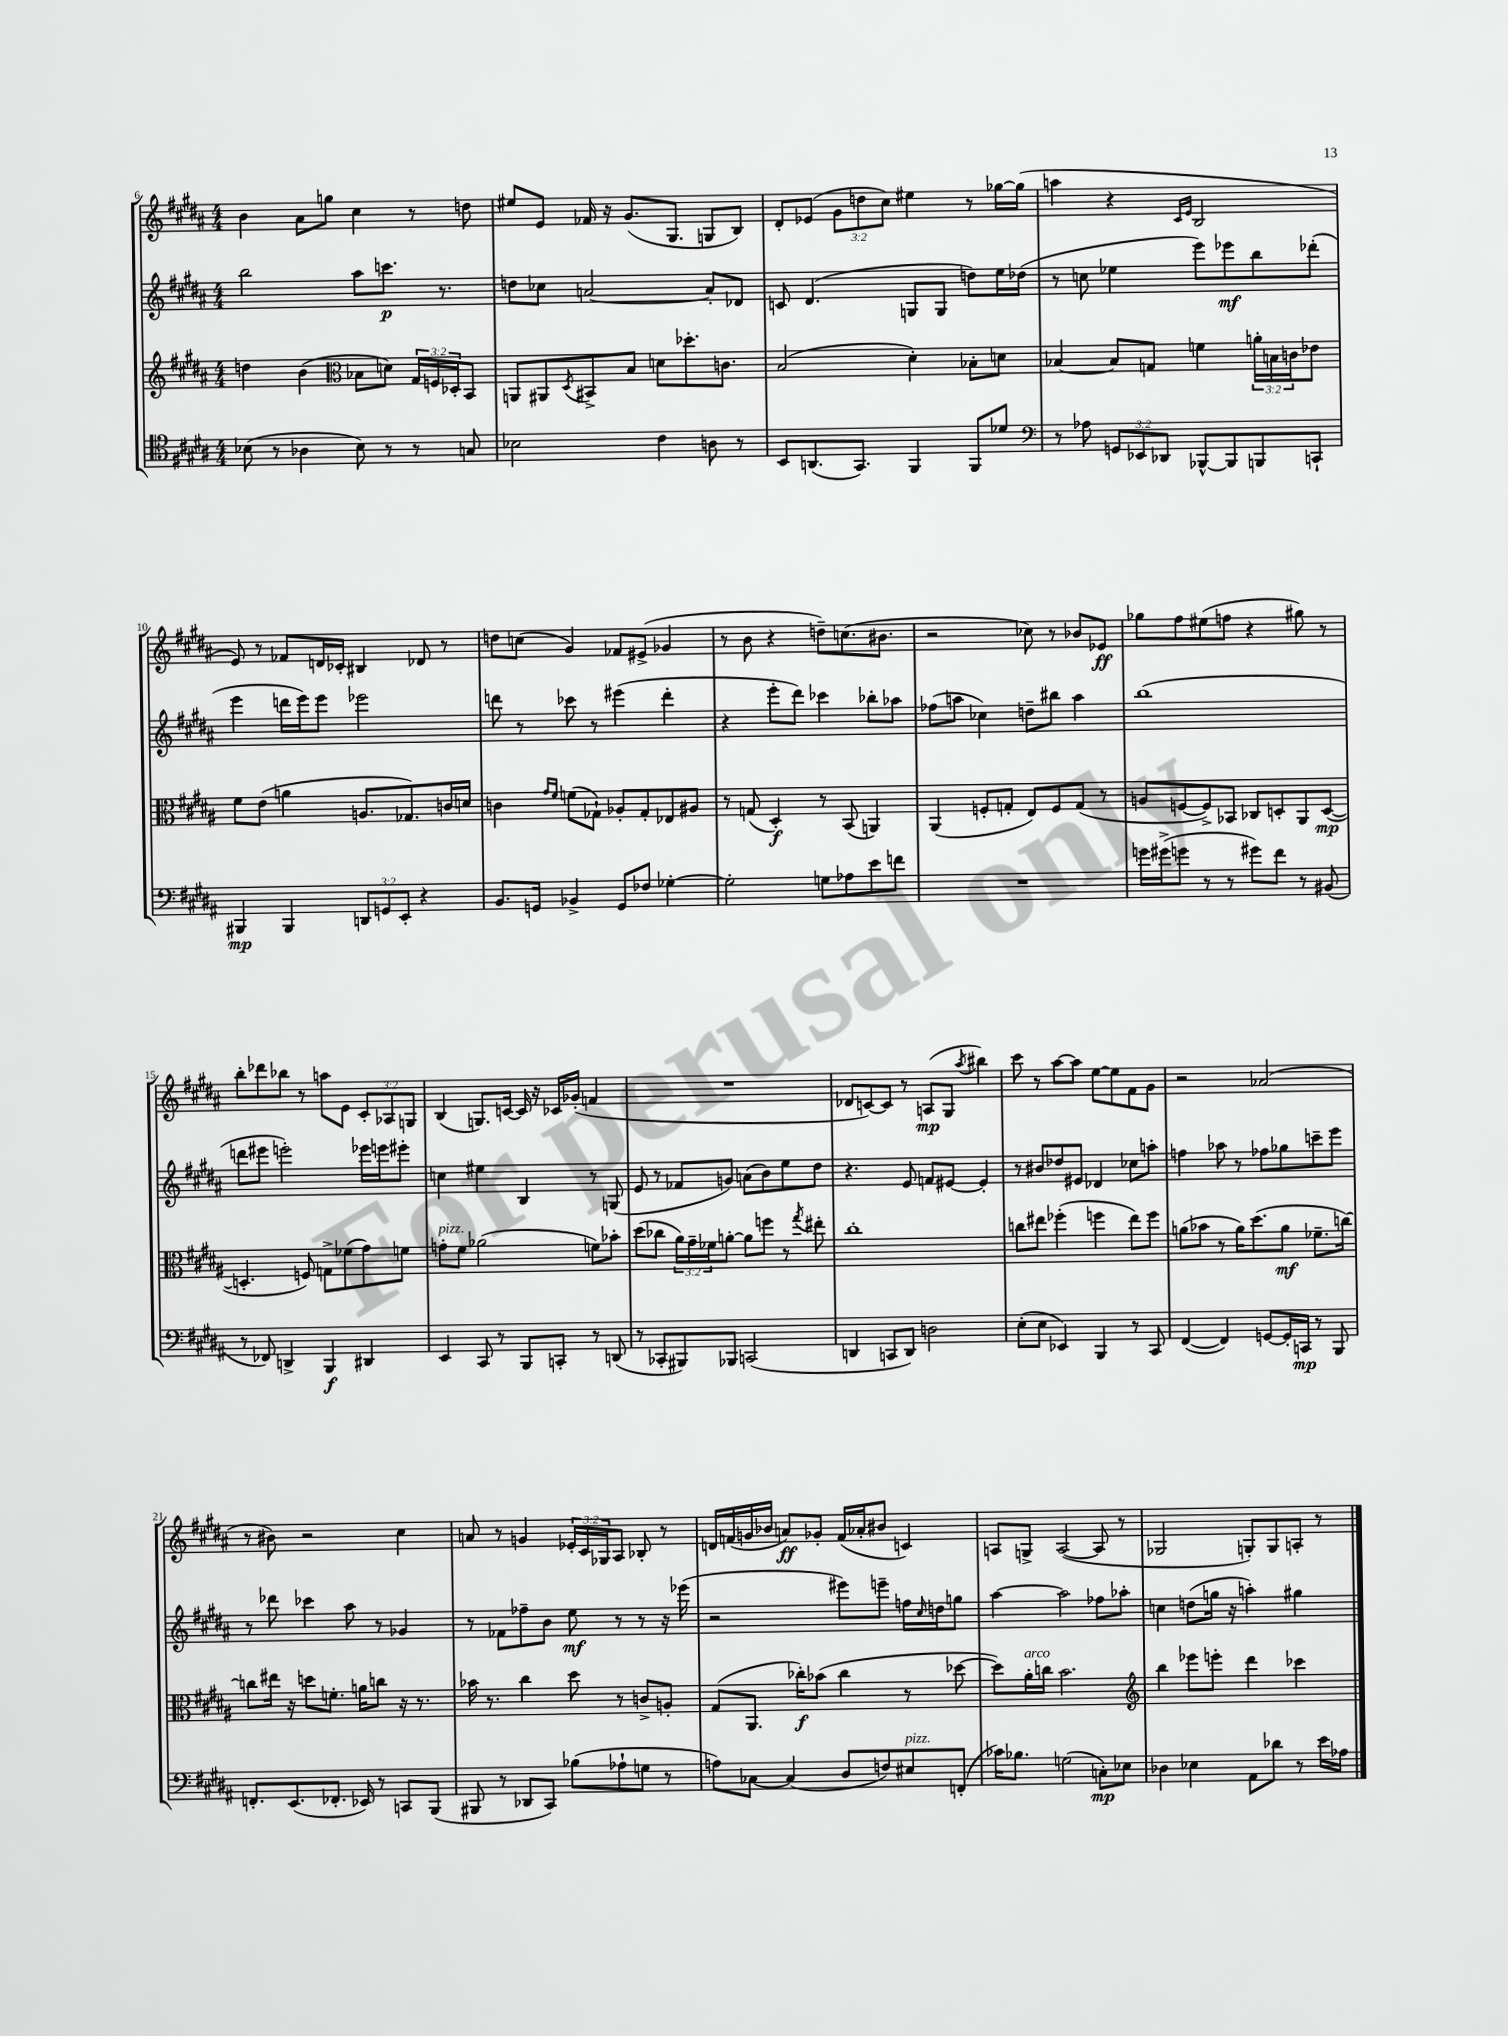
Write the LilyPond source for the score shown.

<<
\new StaffGroup <<
\new Staff = "s0" {
    \clef treble \key b \major \numericTimeSignature \time 4/4 \override Staff.TupletNumber.text = #tuplet-number::calc-fraction-text
    b'4 ais'8 g''8 cis''4 r8 d''8 |
    eis''8 e'8 fes'16 r16 gis'8.( gis8. g8 b8) |
    dis'8-. ees'8( \tuplet 3/2 { gis'8 d''8 cis''8) } eis''4 r8 ges''16~ ges''16( |
    a''4 r4 \grace { cis'16 e'16 } b2 |
    e'8) r8 fes'8 d'16 ces'16-. bis4 des'8 r8 |
    d''8 c''8( gis'4) fes'8 eis'8->( ges'4 |
    r8 b'8 r4 d''8--) c''8.( bis'8. |
    r2 ces''8) r8 bes'8 ees'8\ff |
    ges''8 fis''8 eis''8( f''8 r4 gis''8) r8 |
    b''8-. des'''8 bes''8 r8 a''8 e'8 \tuplet 3/2 { cis'8-. aes8 g8 } |
    b4( g8.) c'16~ c'16 r16 ces'16 ges'16-.( f'4 |
    R1 |
    des'8 c'8~) c'8 r8 a8\mp( gis8 \acciaccatura { ais''8 } bis''4) |
    cis'''8 r8 ais''8~ ais''8 e''8~ e''8 fis'8 gis'8 |
    r2 aes'2( |
    r8 bis'8) r2 cis''4 |
    a'8 r8 g'4 \tuplet 3/2 { ees'16-. cis'16 ges16 } ais8 bes8-. r8 |
    d'16 f'16( g'16 bes'16 a'8\ff) ges'8-. f'16( aes'16-. bis'8 c'4) |
    a8 g8-> a2~( a8 r8 |
    ges2 g8-.) g8 a8-. r8 \bar "|." |
}
\new Staff = "s1" {
    \clef treble \key b \major \numericTimeSignature \time 4/4
    b''2 ais''8 c'''8.\p r8. |
    d''8 ces''8 a'2~ a'8-. des'8 |
    c'8 dis'4.( g8 g8 d''8) e''16 des''16( |
    r8 c''8 ees''4 e'''8) ees'''8\mf b''8 des'''8-.( |
    e'''4 d'''16 e'''16) e'''8 ees'''2 |
    d'''8 r8 ces'''8 r8 eis'''4( d'''4-. |
    r4 e'''8-. dis'''8) ces'''4 bes''8-. aes''8 |
    fes''8( a''8 ces''4) d''8-- bis''8 a''4 |
    b''1( |
    d'''8 eis'''8 e'''2-.) ees'''16 e'''16 eis'''8-. |
    c''4 eis''4 b4 r8 g8( |
    e'8 r8 fes'8 g'8) a'8( b'8) e''8 dis''8 |
    r4. e'8 f'8 eis'8~ eis'4-. |
    r8 bis'8 des''8 eis'8 des'4 ces''8 a''8-. |
    f''4 aes''8 r8 fes''8 ges''8 c'''8-- e'''8 |
    r8 des'''8 ces'''4 ais''8 r8 ges'4 |
    r8 fes'8 fes''8-- b'8 e''8\mf r8 r8 r16 ees'''16( |
    r2 eis'''8) e'''8-- f''16 \grace { cis''16 } d''16 g''8 |
    ais''4~ ais''2 fes''8 aes''8-. |
    c''4 d''8( g''16 r16 a''4-.) gis''4 \bar "|." |
}
\new Staff = "s2" {
    \clef treble \key b \major \numericTimeSignature \time 4/4 \override Staff.TupletNumber.text = #tuplet-number::calc-fraction-text
    d''4 b'4( \clef alto bes8 d'8) \tuplet 3/2 { gis16 f16 des16-. } b,8 |
    a,8 ais,8 \acciaccatura { dis8 } bis,8-> b8 d'8 des''8.-. c'8. |
    b2( dis'4-.) bes8-. d'8 |
    bes4~ bes8 g8 f'4 \tuplet 3/2 { a'16-. b16 c'16 } ees'8 |
    fis'8 e'8( a'4 a8. ges8.) c'16 d'16 |
    c'4 \grace { gis'16 fis'16 } f'8( ges8-!) aes8-. ges8-. ees8 ais8 |
    r8 g8( dis4-.\f) r8 b,8( a,4) |
    ais,4( f8-. g8-. e8) f8 g8( r8 |
    a8 f8~ f8->) bes,8 ces8 d8-. ais,8 d8~\mp( |
    d4.-. f8) g8-> fes'8( gis'8) f'8 |
    g'8-.^\markup { \italic "pizz." } fis'8 aes'2( f'8) bes'8-. |
    dis''8( ces''8 \tuplet 3/2 { ais'16) gis'16-- fes'16 } a'8~-. a'8 f''8 r8 \acciaccatura { gis''8 } eis''8-. |
    cis''1-. |
    c''8 eis''8 fes''4-.( f''4 eis''8) f''8 |
    a'8( bes'8 r8 a'16) dis''8.( a'8\mf fes'8.-- c''16~) |
    c''8 eis''16 r16 d''8 f'8.-. a'16 c''8 r16 r8. |
    bes'16 r8. cis''4 dis''8 r8 c'8-> a8-. |
    gis8( ais,8. ces''16-.\f) bes'8( ces''4 r8 des''8~ |
    des''8) ais'16-.^\markup { \italic "arco" } c''16 b'2. |
    \clef treble b''4 ees'''8 e'''8-. dis'''4 ces'''4 \bar "|." |
}
\new Staff = "s3" {
    \clef tenor \key b \major \numericTimeSignature \time 4/4 \override Staff.TupletNumber.text = #tuplet-number::calc-fraction-text
    bes8( r8 aes4 bes8) r8 r8 g8 |
    bes2 cis'4 a8 r8 |
    b,8 a,8.( gis,8.) fis,4 fis,8 des'8 |
    \clef bass r8 aes8 \tuplet 3/2 { g,8 ees,8 des,8 } bes,,8~-^ bes,,8 b,,8 c,8-! |
    bis,,4\mp bis,,4 \tuplet 3/2 { d,8 g,8 e,8-. } r4 |
    b,8. g,16 bes,4-> g,8 fes8 ges4~-. |
    ges2-. g8 aes8 e'8 f'8 |
    R1 |
    g'16 gis'16->( g'8 r8 r8 gis'8) fis'8 r8 bis,8( |
    r8 fes,8) d,4-> b,,4\f dis,4 |
    e,4 cis,8 r8 b,,8 c,8-. r8 d,8( |
    r8 ces,8-. bis,,8) bes,,8 c,2( |
    d,4 c,8 d,8) d2 |
    e8-.( e8 ees,4) b,,4 r8 cis,8 |
    fis,4~( fis,4) g,8~ g,16-. c,16\mp r8 b,,8 |
    f,8.-. e,8.( fes,8.-. ees,16) r8 c,8 b,,8( |
    bis,,8 r8 des,8 cis,8) bes8( aes8-! g8 r8 |
    a8) ces8~ ces4( dis8 f8) eis8^\markup { \italic "pizz." } f,8-.( |
    ces'16) bes8. g2( c8-.\mp) ees8 |
    des4 ees4 ais,8 des'8 r8 e'16 aes16 \bar "|." |
}
>>
>>
\layout { \context { \Score currentBarNumber = #6 } }
